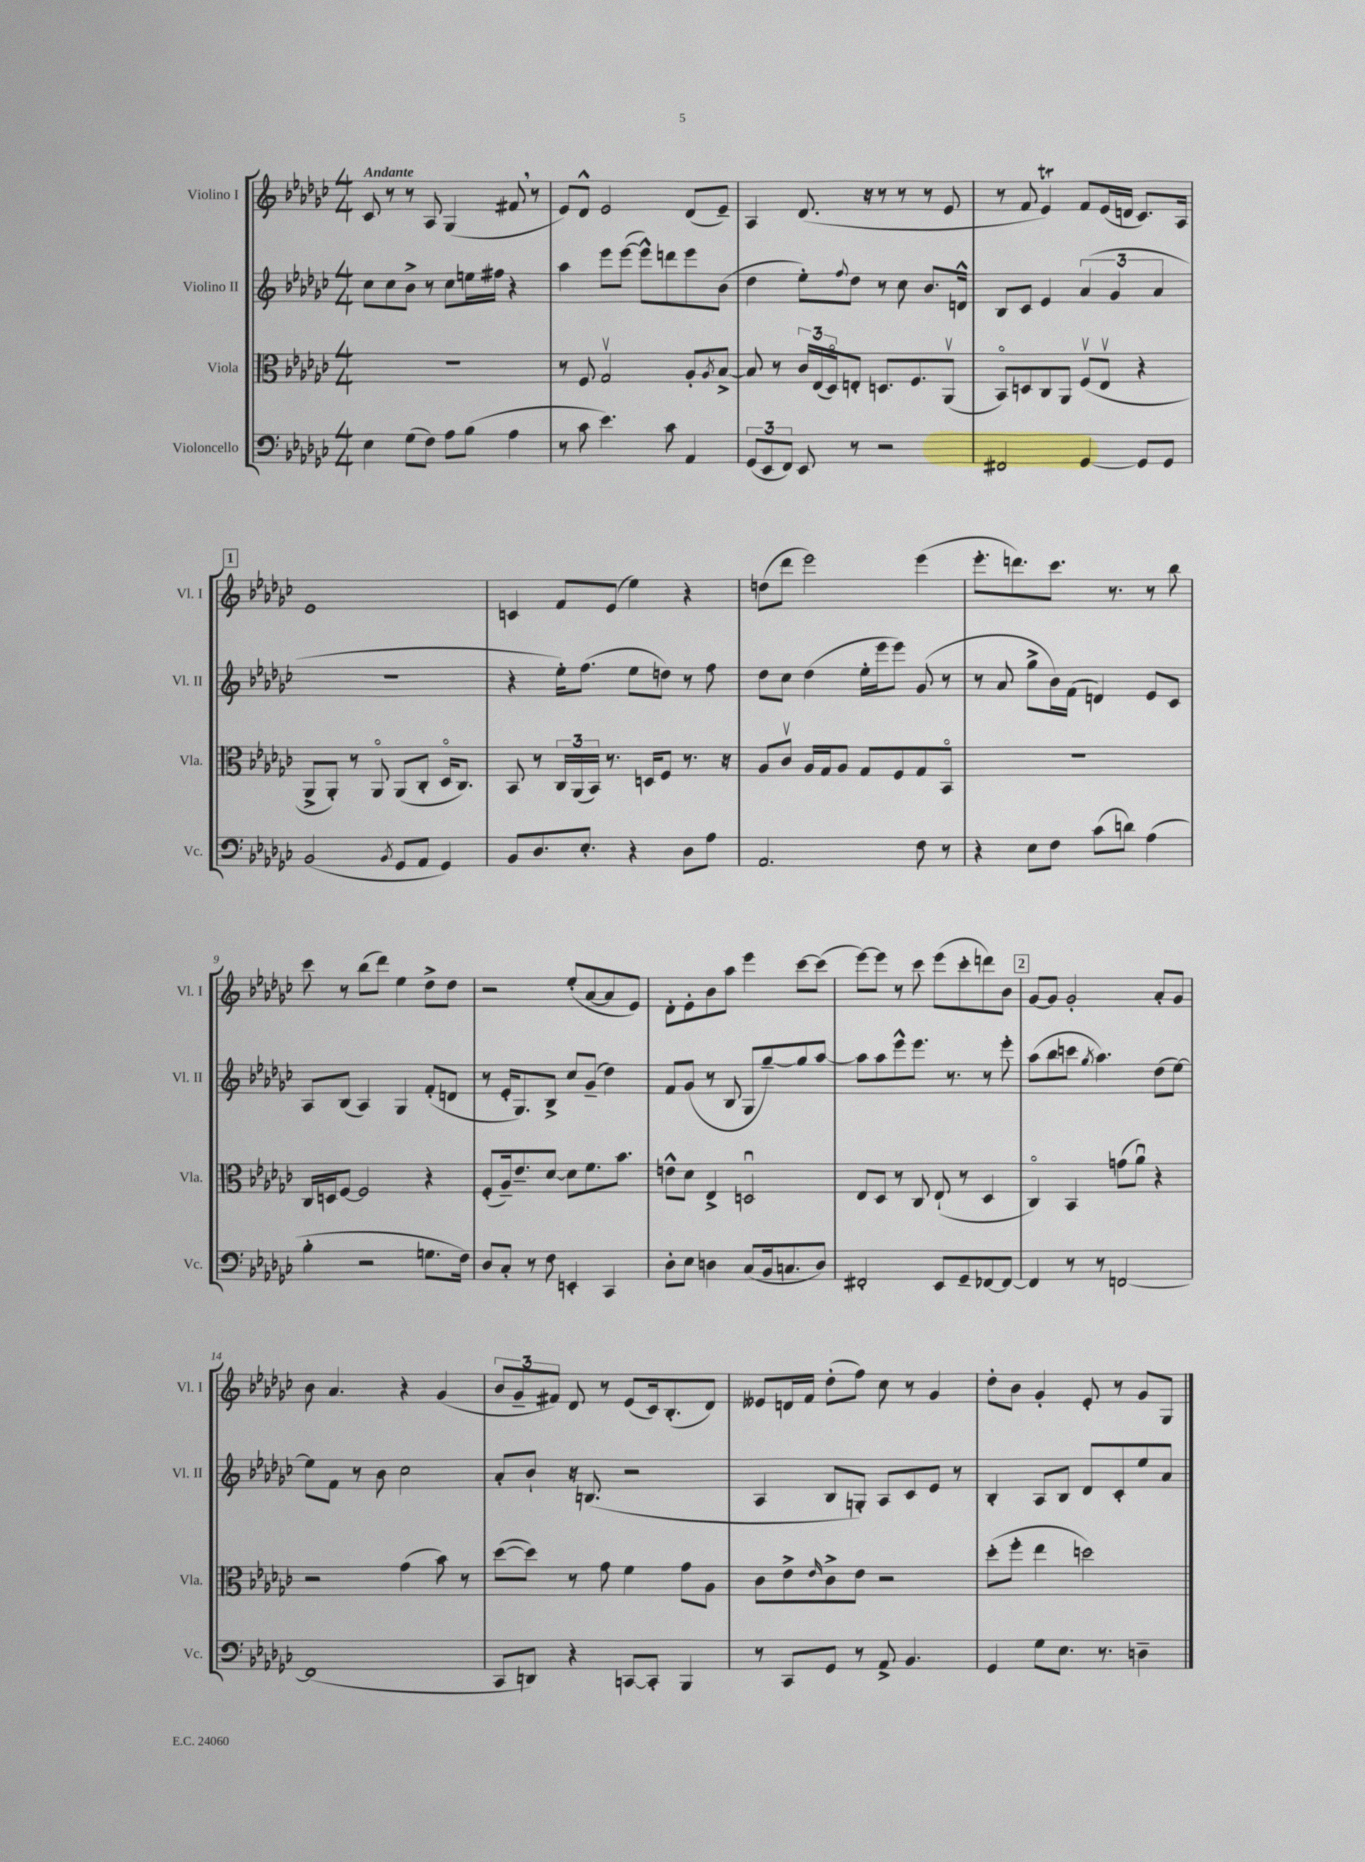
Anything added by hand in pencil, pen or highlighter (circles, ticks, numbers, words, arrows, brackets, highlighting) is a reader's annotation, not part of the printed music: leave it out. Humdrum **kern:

**kern	**kern	**kern	**kern
*staff4	*staff3	*staff2	*staff1
*clefF4	*clefC3	*clefG2	*clefG2
*k[b-e-a-d-g-c-]	*k[b-e-a-d-g-c-]	*k[b-e-a-d-g-c-]	*k[b-e-a-d-g-c-]
*M4/4	*M4/4	*M4/4	*M4/4
4E-\	1r	8cc-\L	8c-/
.	.	8cc-\	8r
(8G-\L	.	8b-^\J	8r
8F\J)	.	8r	8A-/
8A-\L	.	8cc-\L	(4G-/
(8B-\J	.	16ee\L	.
.	.	16ff#\JJ	.
4A-\	.	4r	8f#/
.	.	.	8r
=	=	=	=
8r	8r	4aa-\	8e-/L)
8c-\	8F/	.	8d-^^/J
4.e-\)	2G-v/	8eee-\L	2e-/
.	.	([8eee-\J	.
.	.	8eee-^^\]L)	.
8c-\	.	8ddd\	.
4AA-/	8A-'/L	8eee-\	(8d-/L
.	8qA-/	.	.
.	[8B-^/J	(8b-\J	8e-~/J)
=	=	=	=
(12GG-/L	8B-/]	4dd-\	4A-/
12EE-/	.	.	.
.	8r	.	.
12FF/J)	.	.	.
8EE-/	24c-/LL	8ee-'\L)	(8.d-/
.	(24E-/	.	.
.	24D-o/J)	.	.
.	.	8qqff/	.
8r	8E'/J	8dd-\J	.
.	.	.	16r
2r	8.D/L	8r	8r
.	.	8cc-\	8r
.	8.F/	.	.
.	.	8.b-/L	8r
.	(8AA-v/J	.	8e-/
.	.	16d^^/Jk	.
=	=	=	=
2FF#/	8BB-o/L)	8B-/L	8r
.	8D/	8c-/J	8f/
.	8C-/	4e-/	4e-/)
.	8AA-/J	.	.
[4GG-/	(8Fv/L	(6a-/	8f/L
.	8E-v/J	.	(16e-/L
.	.	6g-/	.
.	.	.	16d/JJ
8GG-/]L	4r	.	8.c-/L)
.	.	6a-/	.
8GG-/J	.	.	.
.	.	.	16A-/Jk
=	=	=	=
(2BB-/	8AA-^/L	1r	1e-
.	8AA-'/J)	.	.
.	8r	.	.
.	8AA-o/	.	.
8qBB-/	.	.	.
8GG-/L	(8AA-/L	.	.
8AA-/J	8C-'/J	.	.
4GG-/)	16D-o/LK	.	.
.	8.C-/J)	.	.
=	=	=	=
8BB-/L	8BB-/	4r	4c/
8.D-/	8r	.	.
.	24C-/LL	16ee-'\LK)	8f/L
.	(24AA-/	.	.
8.E-'/J	.	(8.ff\J	.
.	24BB-/JJ)	.	.
.	8.r	.	(8e-/J
4r	.	8ee-\L	4ee-\)
.	16D/LK	.	.
.	8F/J	8dd\J)	.
8D-\L	8.r	8r	4r
8A-\J	.	8ff\	.
.	16r	.	.
=	=	=	=
2.AA-/	8A-/L	8dd-\L	(8dd\L
.	8c-v/J	8cc-\J	8ddd-\J
.	16A-/LL	(4dd-\	2eee-\)
.	16G-/J	.	.
.	8A-/J	.	.
.	8G-/L	16ee-'\LL	.
.	.	16eee-\J	.
.	8F/	8eee-\J)	.
8F\	8G-/	(8g-/	(4eee-\
8r	8BB-o/J	8r	.
=	=	=	=
4r	1r	8r	8.eee-'\L
.	.	8a-/	.
.	.	.	8.ddd\)
8E-\L	.	8gg-^\L	.
8F\J	.	16b-\L)	8.ccc-\J
.	.	(16f\JJ	.
(8c-\L	.	4d/)	.
.	.	.	8.r
8d\J)	.	.	.
(4A-\	.	8e-/L	8r
.	.	8c-/J	8bb-\
=	=	=	=
4B-'\	16C-/LL	8A-/L	8ccc-\
.	16D/J	.	.
.	[8F/J	(8B-/J	8r
2r	2F/]	4A-/)	(8bb-\L
.	.	.	8ddd-\J)
.	.	4G-/	4ee-\
8.G\L	4r	(8f'/L	8dd-^\L
.	.	8d/J	8dd-\J
16F\Jk)	.	.	.
=	=	=	=
8D-/L	(8F'/L	8r	2r
8C-'/J	16A-~/k)	16e-'/LK	.
.	8.e-~/	8.G-/)	.
8r	.	.	.
8F\	[8d-/J	8B-^/J	.
4EE'/	8d-\]L	8cc-/L	(8ee-'/L
.	8.f\	(8g-~/J	[8a-/
4CC-/	.	4dd-\)	8a-/]
.	8.b-\J	.	.
.	.	.	8e-/J)
=	=	=	=
8D-'\L	8e^^\L	8f/L	8d-'\L
8E-\J	8d-\J	(8g-/J	8e-'\
4D\	4E-^/	8r	8b-\
.	.	8B-/	8aa-\J
(8C-/L	2Du/	8G-/L	4eee-\
16BB-/k	.	[8gg-~/)	.
8.C/	.	.	.
.	.	8gg-/]	[8ccc-\L
8D/J)	.	[8aa-/J	(8ccc-\]J
=	=	=	=
2FF#'/	8E-/L	8aa-\]L	[8eee-\L)
.	8D-/J	8aa-\	8eee-\]J
.	8r	8eee-^^\	8r
.	8C-/	8.eee-\J	8ccc-\
8EE-/L	(8E-`/	.	(8eee-\L
.	.	8.r	.
8GG-~/	8r	.	8ccc-'\
[8FF-/	4D-/	8r	8ddd\)
8FF-/_J	.	8eee-'\	8b-\J
=	=	=	=
4FF-/]	4C-o/)	(8aa-\L	[8g-/L
.	.	8bb-\	8g-/]J
8r	4BB-/	8ccc\J	2g-'/
.	.	8qgg-/	.
8r	.	4.aa-\)	.
[2FF/	(8g\L	.	.
.	8a-u\J)	.	.
.	4r	(8dd-\L	8a-'/L
.	.	[8ee-\J)	8g-/J
=	=	=	=
(1FF]	2r	8ee-\]L	8b-\
.	.	8f\J	4.a-/
.	.	8r	.
.	.	8b-\	.
.	(4g-\	2cc-\	4r
.	8b-\)	.	(4g-/
.	8r	.	.
=	=	=	=
8CC-/L	([8dd-\L	8a-'/L	12b-/L
.	.	.	12g-~/
8DD/J)	8dd-\]J)	8b-`/J	.
.	.	.	12f#/J)
4r	8r	16r	8d-/
.	.	(8.B/	.
.	8g-\	.	8r
[8CC/L	4f\	2r	(8e-/L
8CC'/]J	.	.	16c-/k)
.	.	.	(8.B-'/
4BBB-/	8g-\L	.	.
.	8A-\J	.	8d-/J)
=	=	=	=
8r	8c-\L	4A-/	8e--/L
8CC-/L	8e-^\	.	16d/L
.	.	.	16f/JJ
.	16qqe-/	.	.
8GG-/J	8c-^\	8B-/L	(8dd-'\L
8r	8e-\J	8G'/J)	8ff\J)
8AA-^/	2r	8A-/L	8cc-\
4.BB-/	.	8c-/	8r
.	.	8e-/J	4g-/
.	.	8r	.
=	=	=	=
4GG-/	(8dd-'\L	4B-'/	8dd-'\L
.	8ff'\J	.	8b-\J
8G-\L	4ee-\	8A-/L	4g-'/
8.E-\J	.	8B-/J	.
.	2dd\)	8d-/L	8e-'/
8.r	.	.	.
.	.	8c-'/	8r
4D~\	.	8ee-/	8g-/L
.	.	8a-/J	8G-/J
==	==	==	==
*-	*-	*-	*-
